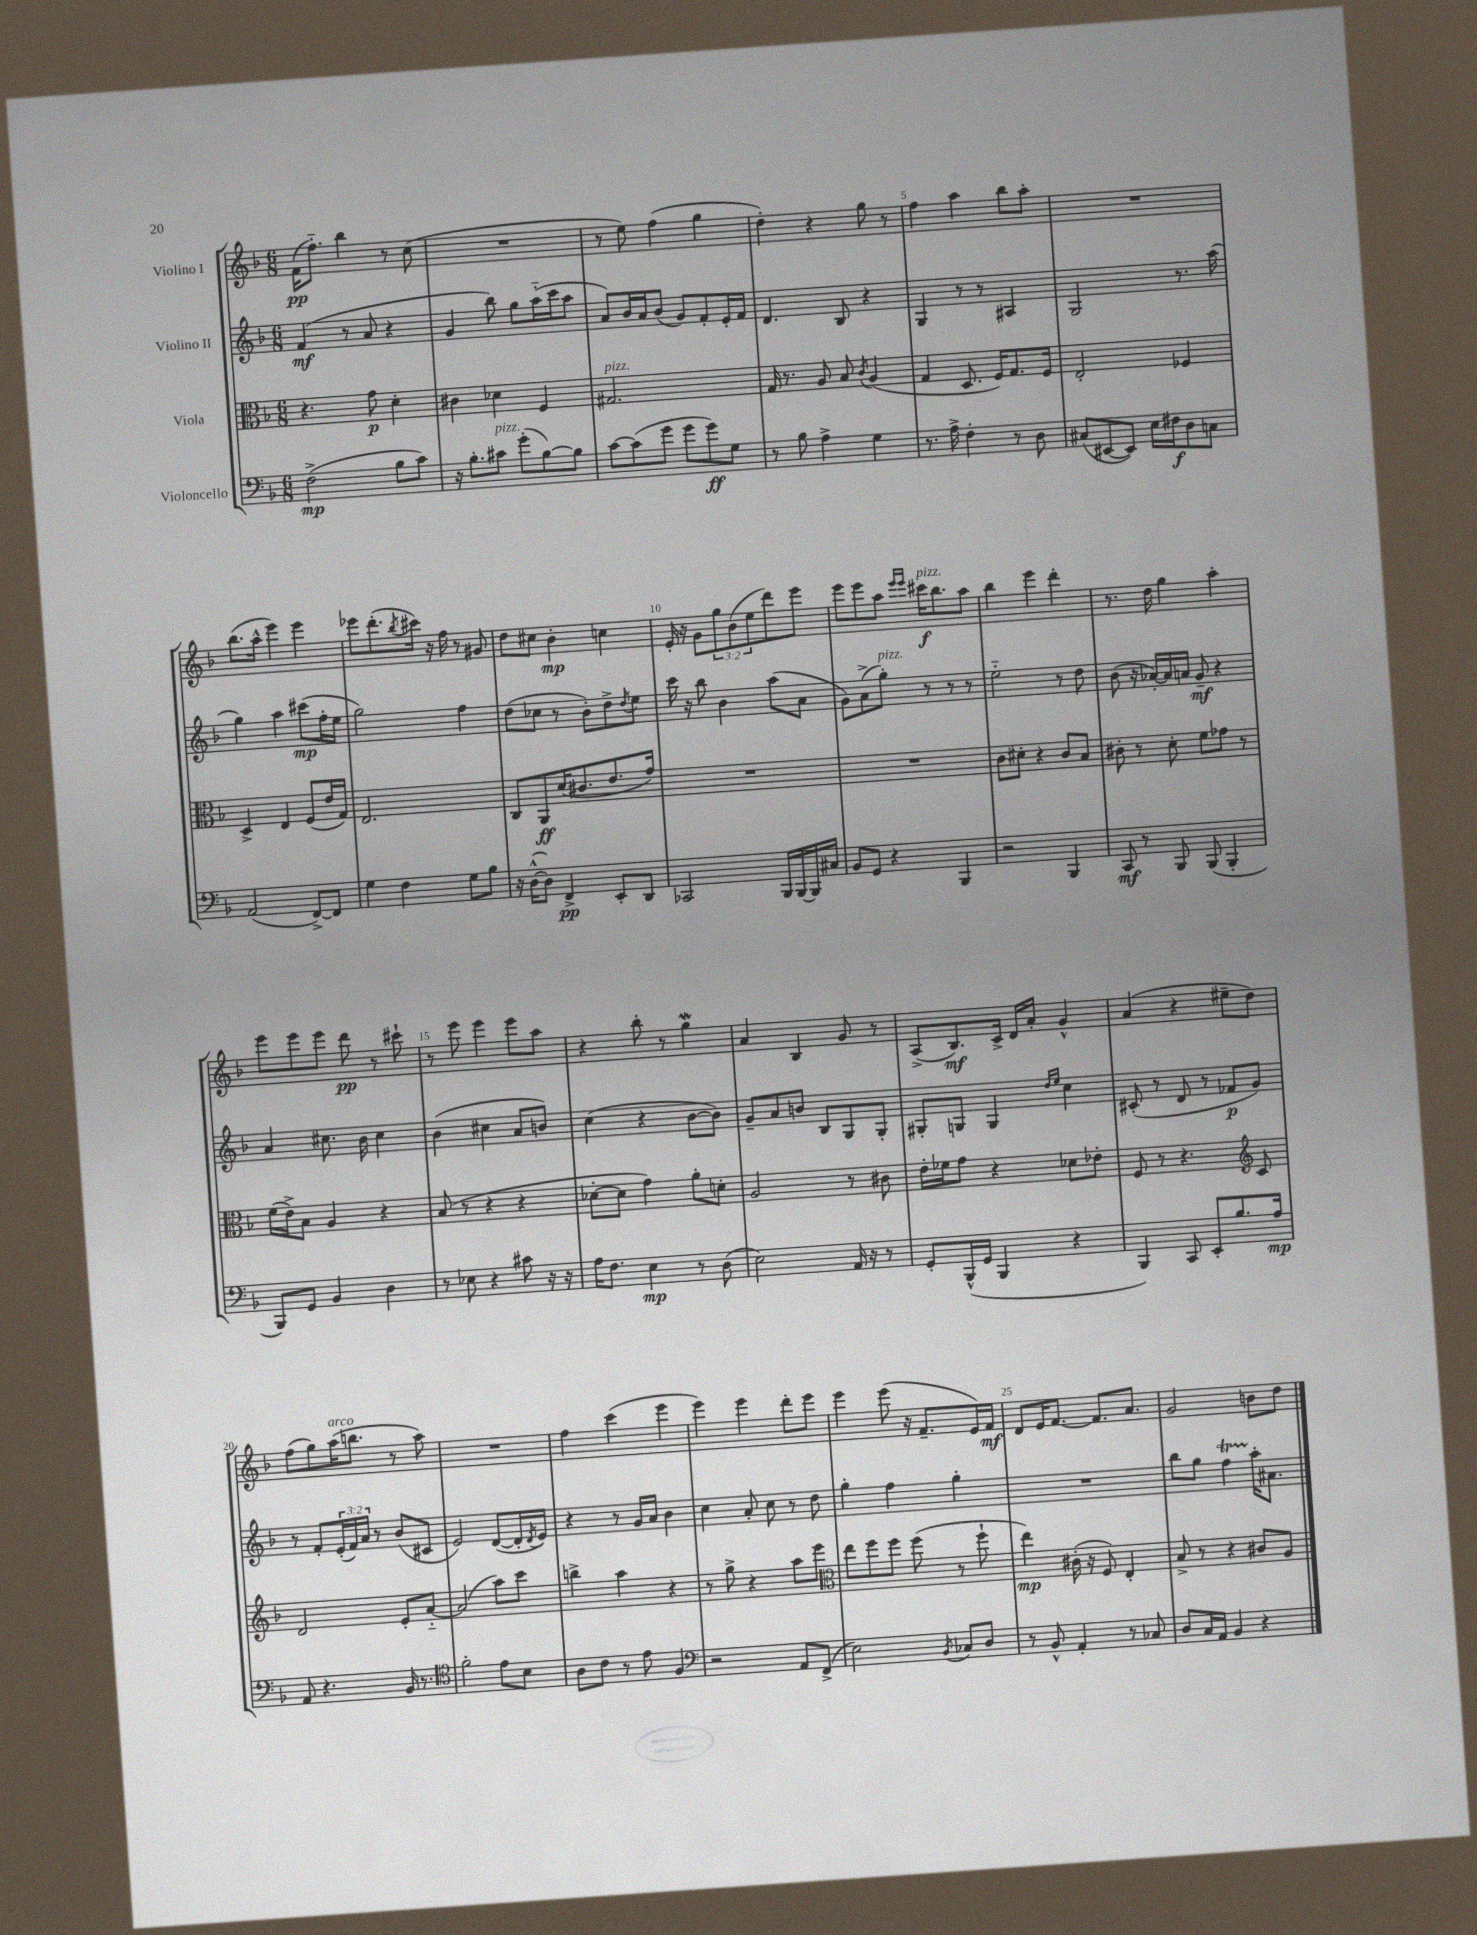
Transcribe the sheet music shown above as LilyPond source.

<<
\new StaffGroup <<
\new Staff = "s0" \with { instrumentName = "Violino I" } {
    \clef treble \key f \major \numericTimeSignature \time 6/8 \override Staff.TupletNumber.text = #tuplet-number::calc-fraction-text
    f'16\pp( f''8.-_) bes''4 r8 c''8( |
    R2. |
    r8 e''8) f''4( g''4 |
    d''4-.) r4 g''8 r8 |
    f''4 a''4 bes''8 a''8-. |
    R2. |
    bes''8.( a''16-^ e'''4) e'''4 |
    ees'''8 d'''8.-.( \acciaccatura { bes''8 } cis'''16) r16 f''16 r8 gis'8 |
    d''8 cis''8 bes'4-.\mp c''4 |
    e'16-. r16 g'8 \tuplet 3/2 { g''8 bes'8( e''8 } d'''8) e'''8 |
    e'''8 e'''8 a''8 \grace { e'''16 e'''16 } cis'''16\f^\markup { \italic "pizz." } bes''8. a''8 |
    bes''4 e'''4 d'''4-. |
    r8. d''16 g''4 a''4-. |
    e'''8 e'''8 e'''8 d'''8\pp r8 cis'''8-! |
    r8 e'''8 e'''4 e'''8 a''8 |
    r4 bes''8-. r8 g''4\mordent |
    a'4 bes4 g'8 r8 |
    a8->( bes8.\mf) c'16-> d'16 a'16-. g'4-^ |
    a'4( r4 eis''8-- d''8) |
    f''8( g''8) a''16^\markup { \italic "arco" }( b''8. r8 a''8) |
    R2. |
    f''4 c'''4( e'''4 |
    e'''4) e'''4 d'''8-. e'''8 |
    e'''4 e'''8( r16 f'8.-- e'16) f'16\mf |
    d'8 e'16 f'8.~ f'8. a'8. |
    g'2 b'8 d''8 \bar "|." |
}
\new Staff = "s1" \with { instrumentName = "Violino II" } {
    \clef treble \key f \major \numericTimeSignature \time 6/8 \override Staff.TupletNumber.text = #tuplet-number::calc-fraction-text
    f'4\mf( r8 a'8 r4 |
    g'4 bes''8) g''8 a''16-_( c'''16 a''8 |
    a'8) bes'16 a'16 bes'8( g'8) f'8-. e'16-. f'16 |
    d'4. bes8 r4 |
    g4 r8 r8 ais4 |
    g2 r8. a''16( |
    g''4) a''4 cis'''8\mp( f''16-. e''16 |
    g''2) f''4 |
    d''8( ces''8 r8 bes'8-.) d''8-> \acciaccatura { d''8 } e''8 |
    c'''16 r16 bes''8 bes'4 a''8( a'8 |
    g'8) a'8->( g''8-.^\markup { \italic "pizz." }) r8 r8 r8 |
    e''2-_ r8 d''8 |
    bes'8( r16 aes'16~-.) aes'16 a'16 g'8--\mf r4 |
    a'4 cis''8. bes'16 cis''4 |
    bes'4( cis''4 a'8 b'8) |
    c''4( r4 bes'8~ bes'8) |
    g'8-- a'8 b'8 bes8 g8 g8-. |
    gis8-. g8 g4 \grace { d''16 e''16 } c''4 |
    cis'8-.( r8 d'8 r8 fes'8\p g'8) |
    r8 f'8-. \tuplet 3/2 { e'16-.( f'16) a'16 } r8 bes'8( cis'8 |
    e'2) d'8~( d'16-. \acciaccatura { d'8 } e'16) |
    r4 r8 g'16 a'16 bes'4 |
    c''4 a'8-. c''8 r8 d''8 |
    g''4-. f''4 g''4-. |
    R2. |
    bes''8 g''8 f''4\startTrillSpan a''16-.\stopTrillSpan ais'8. \bar "|." |
}
\new Staff = "s2" \with { instrumentName = "Viola" } {
    \clef alto \key f \major \numericTimeSignature \time 6/8
    r4. g'8\p d'4-. |
    cis'4 des'4 f4 |
    gis2.^\markup { \italic "pizz." } |
    g16 r8. a8 bes8 \acciaccatura { c'8 } a4( |
    g4 d8. f16) g8. f16 |
    e2-. fes4 |
    d4-> e4 f8( e'16 g16) |
    e2. |
    c8 a,8\ff d'16( cis'8. e'8. g'16) |
    R2. |
    R2. |
    c'8 dis'8-. r4 c'8 bes8 |
    cis'8-. r8 d'8-. f'8 ges'8 r8 |
    f'16( e'16->) bes8 a4 r4 |
    bes8( r8 r4 r4 |
    des'8~-. des'8 g'4) a'8-. d'8-. |
    a2 r8 cis'8 |
    e'16-. fes'16 g'8 r4 des'8 ees'8-. |
    f8 r8 r4. \clef treble c'8 |
    d'2 e'8-. a'8~-_ |
    a'2( a''8) c'''8 |
    b''4-> a''4 r4 |
    r8 g''8-> r4 a''8 e'''8 |
    \clef alto e''8 f''8 f''8 f''8( r8 f''8-! |
    e''4\mp) cis'16-.( r16 f8) e4-. |
    bes8-> r8 r4 cis'8 a8 \bar "|." |
}
\new Staff = "s3" \with { instrumentName = "Violoncello" } {
    \clef bass \key f \major \numericTimeSignature \time 6/8
    f2->\mp( bes8 c'8) |
    r16 bes8.-. cis'8^\markup { \italic "pizz." } g'8-.( bes8~) bes8 |
    c'8~ c'8( g'8 g'8 g'8\ff) g8 |
    r8 bes8 a4-> g4 |
    r8. a16-> f4-. r8 d8 |
    cis8( eis,8~ eis,8) e16 fis16\f d8 c8 |
    a,2( f,8~->) f,8 |
    g4 f4 g8 bes8 |
    r16 d16~-^( d8) f,4->\pp e,8-. d,8 |
    ces,2 bes,,16 bes,,16~ bes,,16 cis16 |
    bes,8 g,8 r4 bes,,4 |
    r2 bes,,4 |
    c,8\mf r8 bes,,8 bes,,8( bes,,4-. |
    bes,,8) g,8 bes,4 d4 |
    r8 ees8 r4 cis'8 r16 r16 |
    a16 f8. e4\mp r8 d8( |
    e2) a,16 r16 r8 |
    g,8-. bes,,16-^( g,16 bes,,4 r4 |
    bes,,4) c,8 e,8-. bes8. a16\mp |
    a,8 r4. bes,16 r8. |
    \clef tenor f'2-. e'8 bes8 |
    a8 c'8 r8 e'8 f4 |
    \clef bass r2 a,8 f,8->( |
    e2) \acciaccatura { bes,8 } ces8 d8 |
    r8 bes,8-^ a,4-. r8 ces8 |
    d8 c16 a,16 bes,4 r4 \bar "|." |
}
>>
>>
\layout { \context { \Score \override BarNumber.break-visibility = ##(#f #t #t) barNumberVisibility = #(every-nth-bar-number-visible 5) } }
